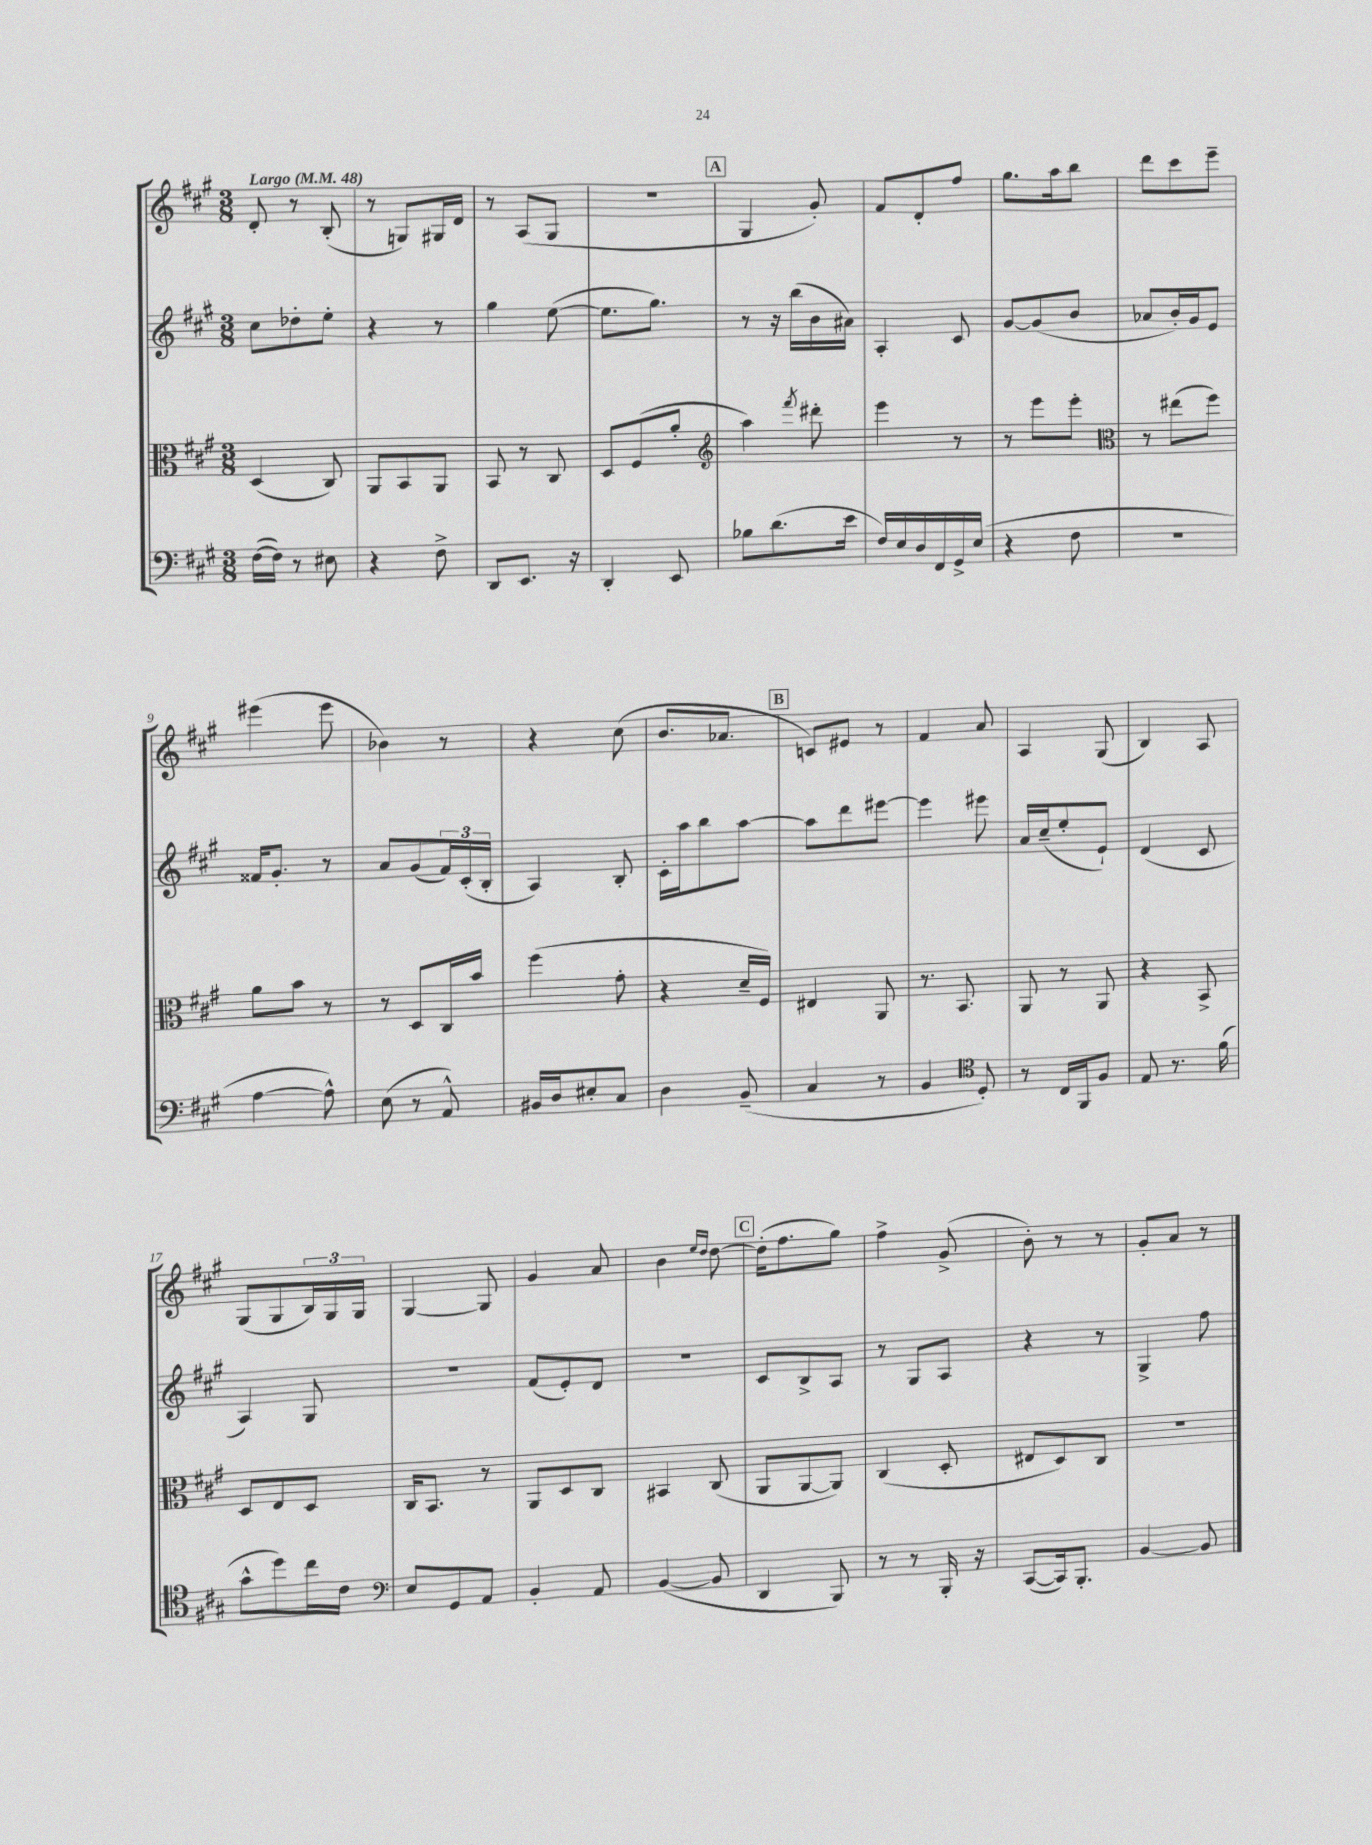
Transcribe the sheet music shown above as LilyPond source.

<<
\new StaffGroup <<
\new Staff = "s0" {
    \clef treble \key a \major \numericTimeSignature \time 3/8 \tempo "Largo" 4 = 48
    d'8-. r8 b8-.( |
    r8 g8) gis16 d'16 |
    r8 a8( gis8 |
    R4. |
    \mark \markup { \box "A" } gis4 gis'8-.) |
    fis'8 d'8-. fis''8 |
    gis''8. a''16 b''8 |
    d'''8 cis'''8 e'''8-- |
    eis'''4( eis'''8 |
    bes'4) r8 |
    r4 cis''8( |
    b'8. aes'8. |
    \mark \markup { \box "B" } c'8) eis'8 r8 |
    fis'4 a'8 |
    a4 gis8( |
    b4) a8 |
    gis8( gis8 \tuplet 3/2 { b16) gis16 gis16 } |
    gis4~ gis8 |
    gis'4 a'8 |
    b'4 \grace { e''16 d''16 } d''8~ |
    \mark \markup { \box "C" } d''16-.( fis''8. gis''8) |
    fis''4-> gis'8->( |
    b'8-.) r8 r8 |
    gis'8-. a'8 r8 \bar "|." |
}
\new Staff = "s1" {
    \clef treble \key a \major \numericTimeSignature \time 3/8
    cis''8 des''8-. e''8-. |
    r4 r8 |
    gis''4 e''8~( |
    e''8. gis''8.) |
    \mark \markup { \box "A" } r8 r16 b''16( b'16 ais'16) |
    a4-. cis'8 |
    gis'8~ gis'8( b'8 |
    aes'8 b'16-.) gis'16 e'8 |
    fisis'16 gis'8.-. r8 |
    a'8 gis'8( \tuplet 3/2 { fis'16) cis'16-.( b16-. } |
    a4) b8-. |
    cis'16-. a''16 b''8 a''8~ |
    \mark \markup { \box "B" } a''8 d'''8 eis'''8~ |
    eis'''4 eis'''8 |
    a'16 cis''16--( e''8-. e'8-!) |
    d'4( cis'8 |
    a4) gis8 |
    R4. |
    fis'8( e'8-.) d'8 |
    R4. |
    \mark \markup { \box "C" } cis'8 b8-> a8 |
    r8 gis8 a8 |
    r4 r8 |
    gis4-> fis''8 \bar "|." |
}
\new Staff = "s2" {
    \clef alto \key a \major \numericTimeSignature \time 3/8
    d4( cis8) |
    a,8 b,8 a,8 |
    b,8 r8 cis8 |
    d8 fis8( a'8-. |
    \mark \markup { \box "A" } \clef treble a''4) \acciaccatura { fis'''8 } dis'''8-. |
    e'''4 r8 |
    r8 e'''8 e'''8-. |
    \clef alto r8 eis''8( fis''8) |
    a'8 b'8 r8 |
    r8 d8 cis16 b'16 |
    fis''4( gis'8-. |
    r4 d'16-- fis16) |
    \mark \markup { \box "B" } eis4 a,8 |
    r8. b,8. |
    a,8 r8 a,8 |
    r4 b,8-> |
    d8 e8 d8 |
    cis16 b,8. r8 |
    a,8 d8 cis8 |
    bis,4 cis8( |
    \mark \markup { \box "C" } a,8 a,8~ a,8) |
    cis4( d8-. |
    eis8 d8) cis8 |
    R4. \bar "|." |
}
\new Staff = "s3" {
    \clef bass \key a \major \numericTimeSignature \time 3/8
    fis16~( fis16) r8 eis8 |
    r4 fis8-> |
    d,8 e,8. r16 |
    d,4-. e,8 |
    \mark \markup { \box "A" } bes8 d'8.( e'16 |
    fis16) e16 d16 fis,16 gis,16-> e16( |
    r4 fis8 |
    R4. |
    a4~ a8-^) |
    e8( r8 a,8-^) |
    bis,16 d16 eis8-. cis8 |
    d4 b,8--( |
    \mark \markup { \box "B" } cis4 r8 |
    b,4 \clef tenor d8-.) |
    r8 cis16 fis,16 fis8 |
    e8 r8. fis'16( |
    gis'8-^ d''8) cis''16 cis'16 |
    \clef bass e8 gis,8 a,8 |
    b,4-. a,8 |
    b,4~( b,8 |
    \mark \markup { \box "C" } d,4 b,,8) |
    r8 r8 b,,16-. r16 |
    cis,8~( cis,16) b,,8.-. |
    b,4~ b,8 \bar "|." |
}
>>
>>
